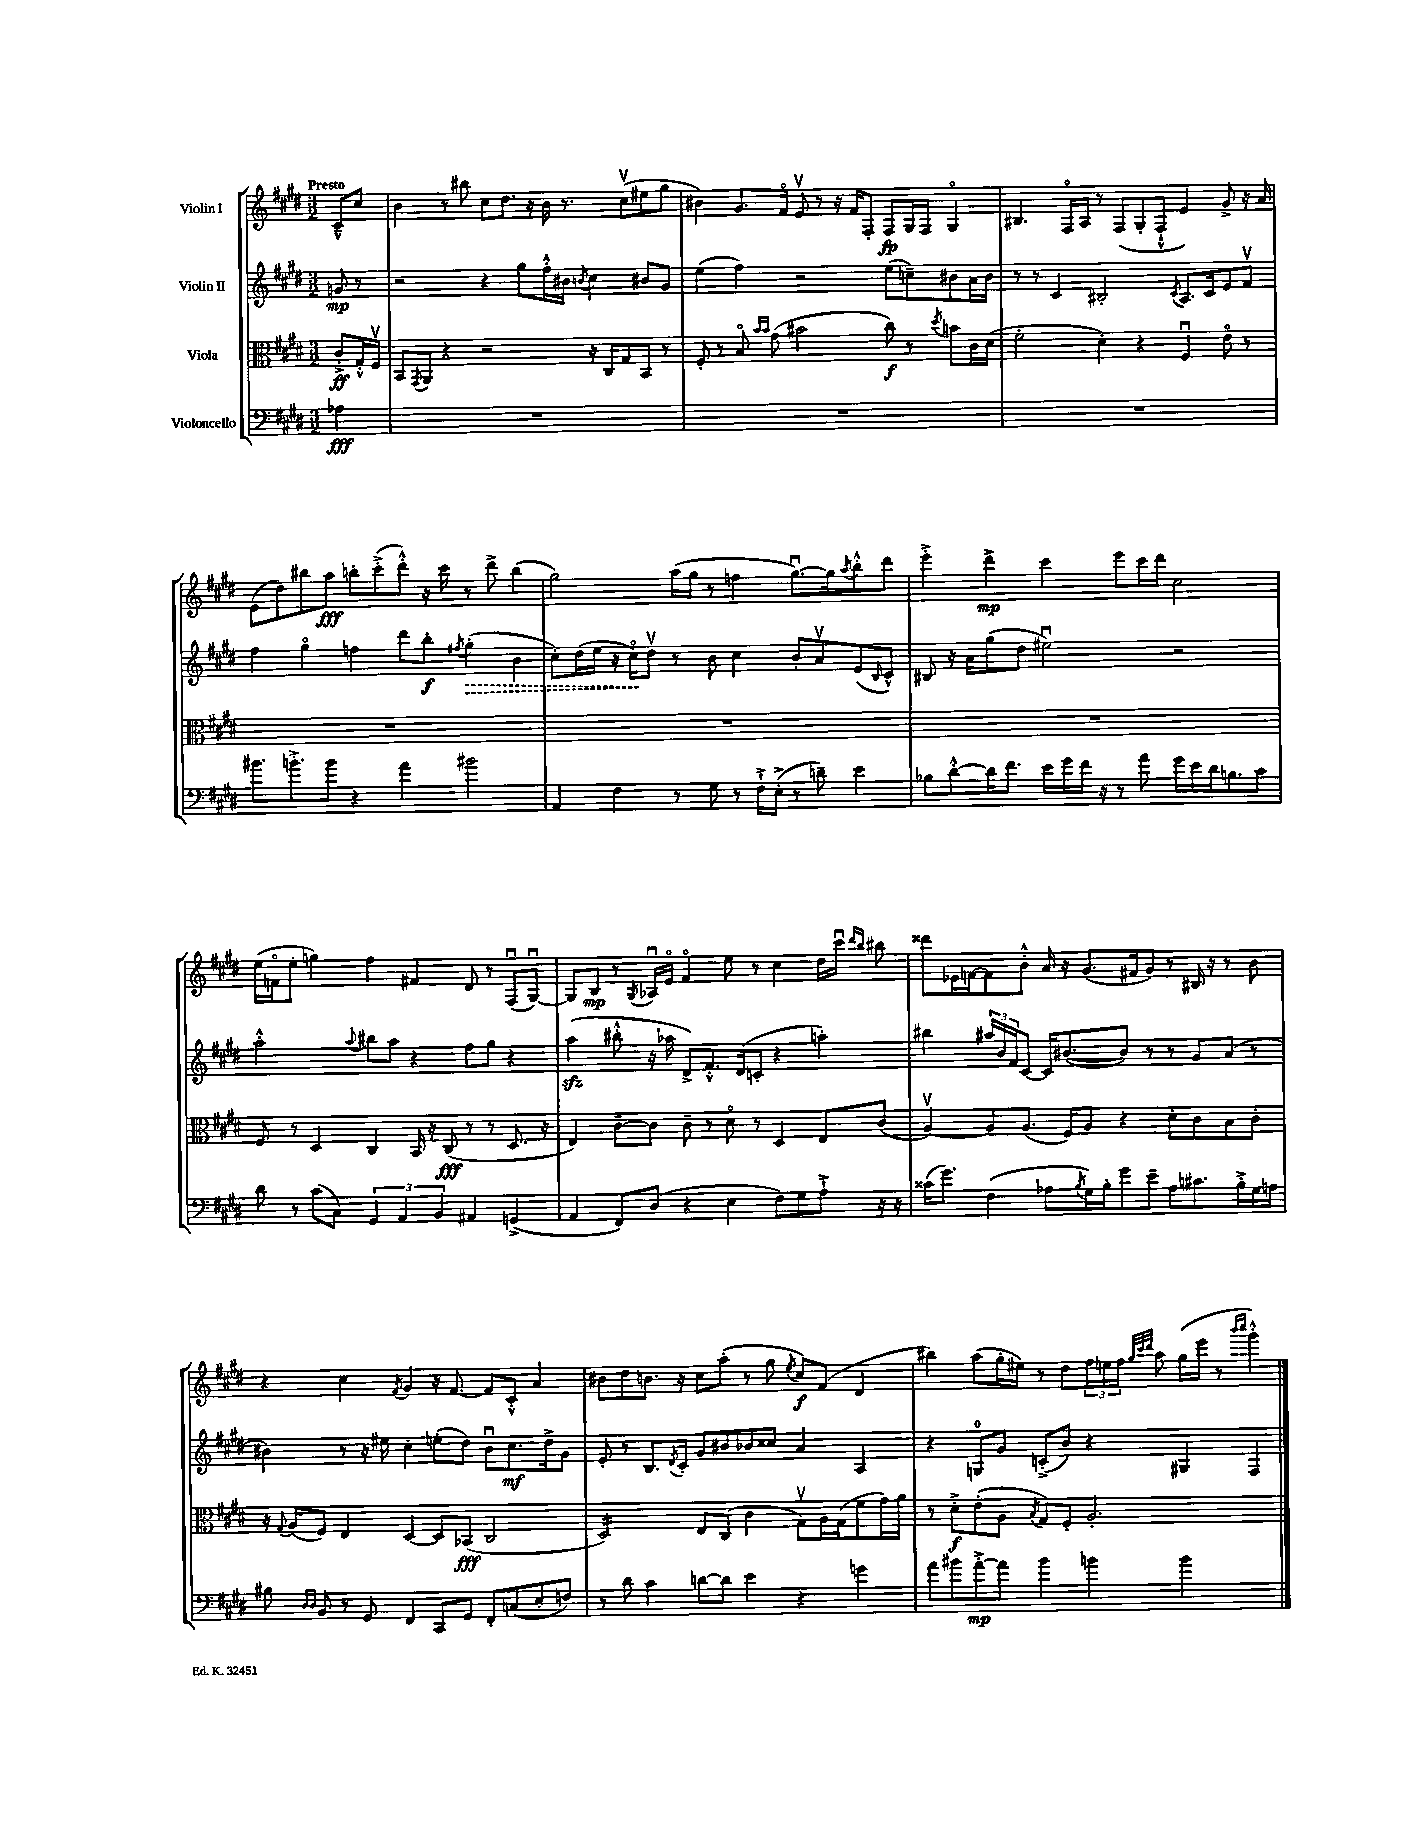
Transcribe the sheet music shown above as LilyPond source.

<<
\new StaffGroup <<
\new Staff = "s0" \with { instrumentName = "Violin I" } {
    \clef treble \key e \major \numericTimeSignature \time 3/2 \partial 4 \tempo "Presto"
    cis'8---^ cis''8 |
    b'4 r8 bis''8 cis''8 dis''8. r16 b'16 r8. cis''8\upbow( eis''8 gis''8 |
    bis'4) gis'8. fis'16\flageolet e'8\upbow r8 r16 fis'16 fis8-. fis8\fp gis16 fis16 gis4\flageolet |
    bis4. fis16\flageolet a16 r8 fis8( gis8-. fis8-!-^ e'4) gis'8-> r16 a'16 |
    e'8( dis''8) bis''8 a''8\fff b''8-. cis'''8-.->( dis'''8-.-^) r16 cis'''16 r8 dis'''8-> b''4( |
    gis''2) a''16( gis''16 r8 f''4 gis''8.~\downbow) gis''16 \acciaccatura { a''8 } b''8-.-^ dis'''8 |
    e'''4-.-> dis'''4->\mp cis'''4 e'''8 cis'''16 dis'''16 cis''2 |
    e''16( f'16\flageolet e''8-. g''4) fis''4 fis'4 dis'8 r8 fis8\downbow( gis8~\downbow) |
    gis8 b8\mp r8 \acciaccatura { gis8 } aes16\downbow e'16\flageolet fis'4\flageolet e''8 r8 cis''4 dis''16 cis'''16\downbow \grace { dis'''16 b''16 } bis''8 |
    disis'''8 ees'16 f'16~ f'8 b'8-.-^ a'16 r16 gis'8.( fis'16 gis'8) r8 bis16 r16 r8 b'8 |
    r4 cis''4 \acciaccatura { fis'8 } gis'4 r16 fis'8.~ fis'8 cis'8-.-^ a'4 |
    bis'8 dis''8 b'8. r16 cis''8 a''8-.( r8 gis''8 \acciaccatura { e''8 } cis''8\f) fis'8( dis'4 |
    bis''4) a''8( gis''16-. eis''16) r8 dis''8 \tuplet 3/2 { fis''16 e''16 fis''16 } \grace { gis''32 cis'''32 dis'''32 } a''8 gis''16( e'''16 r8 \grace { b'''16 cis''''16 } gis'''4-.-^) \bar "|." |
}
\new Staff = "s1" \with { instrumentName = "Violin II" } {
    \clef treble \key e \major \numericTimeSignature \time 3/2 \partial 4
    g'8\mp r8 |
    r2 r4 gis''8 fis''16-.-^ bis'16 \acciaccatura { b'8 } cis''4 bis'8 gis'8 |
    e''4( fis''4) r2 e''8( c''8--) bis'8 a'16 bis'16 |
    r8 r8 cis'4 bis2-. \acciaccatura { cis'8 } a8. cis'16 e'8 fis'8\upbow |
    fis''4 gis''4\flageolet f''4 dis'''8 b''8-.\f \acciaccatura { fis''8 } \once \override Hairpin.style = #'dashed-line gis''4-.\>( b'4 |
    cis''8-.) dis''16( e''16 r16 cis''16\flageolet\!) dis''8\upbow r8 b'8 cis''4 b'8-. a'8\upbow e'8( \grace { b16 } cis'8-^) |
    bis8 r16 a'16 gis''8( dis''8 eis''2\downbow) r2 |
    a''2-.-^ \appoggiatura { a''8 } bis''8 a''8 r4 fis''8 gis''8 r4 |
    a''4\sfz( bis''8-.-^ r16 aes''16 dis'8->) fis'8.-.-^ dis'16( c'8-. r4 a''4-.) |
    bis''4 \tuplet 3/2 { ais''16 b'16 fis'16 } cis'8~ cis'16 bis'8.~( bis'8) r8 r8 gis'8 a'8( r8 |
    bis'4) r8 r16 eis''16 cis''4-. e''8-.( dis''8) bis'8\downbow cis''8.\mf dis''16-> gis'8 |
    e'8-. r8 b8. \acciaccatura { dis'8 } cis'16-. gis'8 bis'8 bes'8 cisis''8 a'4 a4 |
    r4 g8-0 gis'8 c'8-.->( b'8) r4 gis4 fis4 \bar "|." |
}
\new Staff = "s2" \with { instrumentName = "Viola" } {
    \clef alto \key e \major \numericTimeSignature \time 3/2 \partial 4
    cis'8-.->\ff gis16-.-^ fis16\upbow |
    b,8 \acciaccatura { gis,8 } a,8 r4 r2 r16 cis16 gis8 b,8 r8 |
    fis8-. r8 b8\flageolet \grace { b'16 b'16 } gis'8( bis'2 cis''8\f) r8 \acciaccatura { dis''8 } b'8 cis'16 dis'16( |
    fis'2-. dis'4-.) r4 fis4\downbow e'8\flageolet r8 |
    R1. |
    R1. |
    R1. |
    fis8 r8 dis4 cis4 b,16 r16 cis8\fff( r8 r8 dis8. r16 |
    e4) cis'8~-- cis'8 cis'8-- r8 dis'8\flageolet r8 dis4 e8 cis'8( |
    a4~\upbow) a8 a8.( fis16) a8 r4 dis'8-. cis'8 b8 cis'8-. |
    r16 \appoggiatura { gis8 } a16( fis8) e4 dis4~ dis8 bes,8\fff( cis2 |
    dis2:16) e8 cis8( cis'4 gis8\upbow) a16 gis16( fis'8 gis'16) a'16 |
    r8 dis'8-.->\f e'8-.( a8 \acciaccatura { b8 } gis8) fis8-. a2.-. \bar "|." |
}
\new Staff = "s3" \with { instrumentName = "Violoncello" } {
    \clef bass \key e \major \numericTimeSignature \time 3/2 \partial 4
    aes4\fff |
    R1. |
    R1. |
    R1. |
    bis'8. b'8.-.-> b'8 r4 a'4 bis'2 |
    a,4 fis4 r8 gis8 r8 fis16-!-> e16-.->( r8 d'8--) e'4 |
    bes8 dis'8~-.-^ dis'16 fis'8. e'16 gis'16 fis'16 r16 r8 a'8 gis'16 e'16 dis'16 b8. cis'8 |
    dis'8 r8 cis'8( cis8) \tuplet 3/2 { gis,4 a,4 b,4 } ais,4 g,4->( |
    a,4 fis,8) dis8( r4 e4 fis8) gis8 a8-!-> r16 r16 |
    cisis'16( gis'8.) fis4( aes8 \acciaccatura { b8 } gis16) b16-. gis'8 e'8-- aes8 cis'8. b16-.-> gis16 a16 |
    bis8 \grace { dis16 dis16 } b,8 r8 gis,8 fis,4 cis,8 gis,8 fis,8-. c8( e8-. f8) |
    r8 dis'8 cis'4 d'8~ d'8 e'4 r4 g'4 |
    a'8 bis'8 a'8~-.->\mp a'8 bis'4 b'4 b'2 \bar "|." |
}
>>
>>
\layout { \context { \Score \remove "Bar_number_engraver" } }
